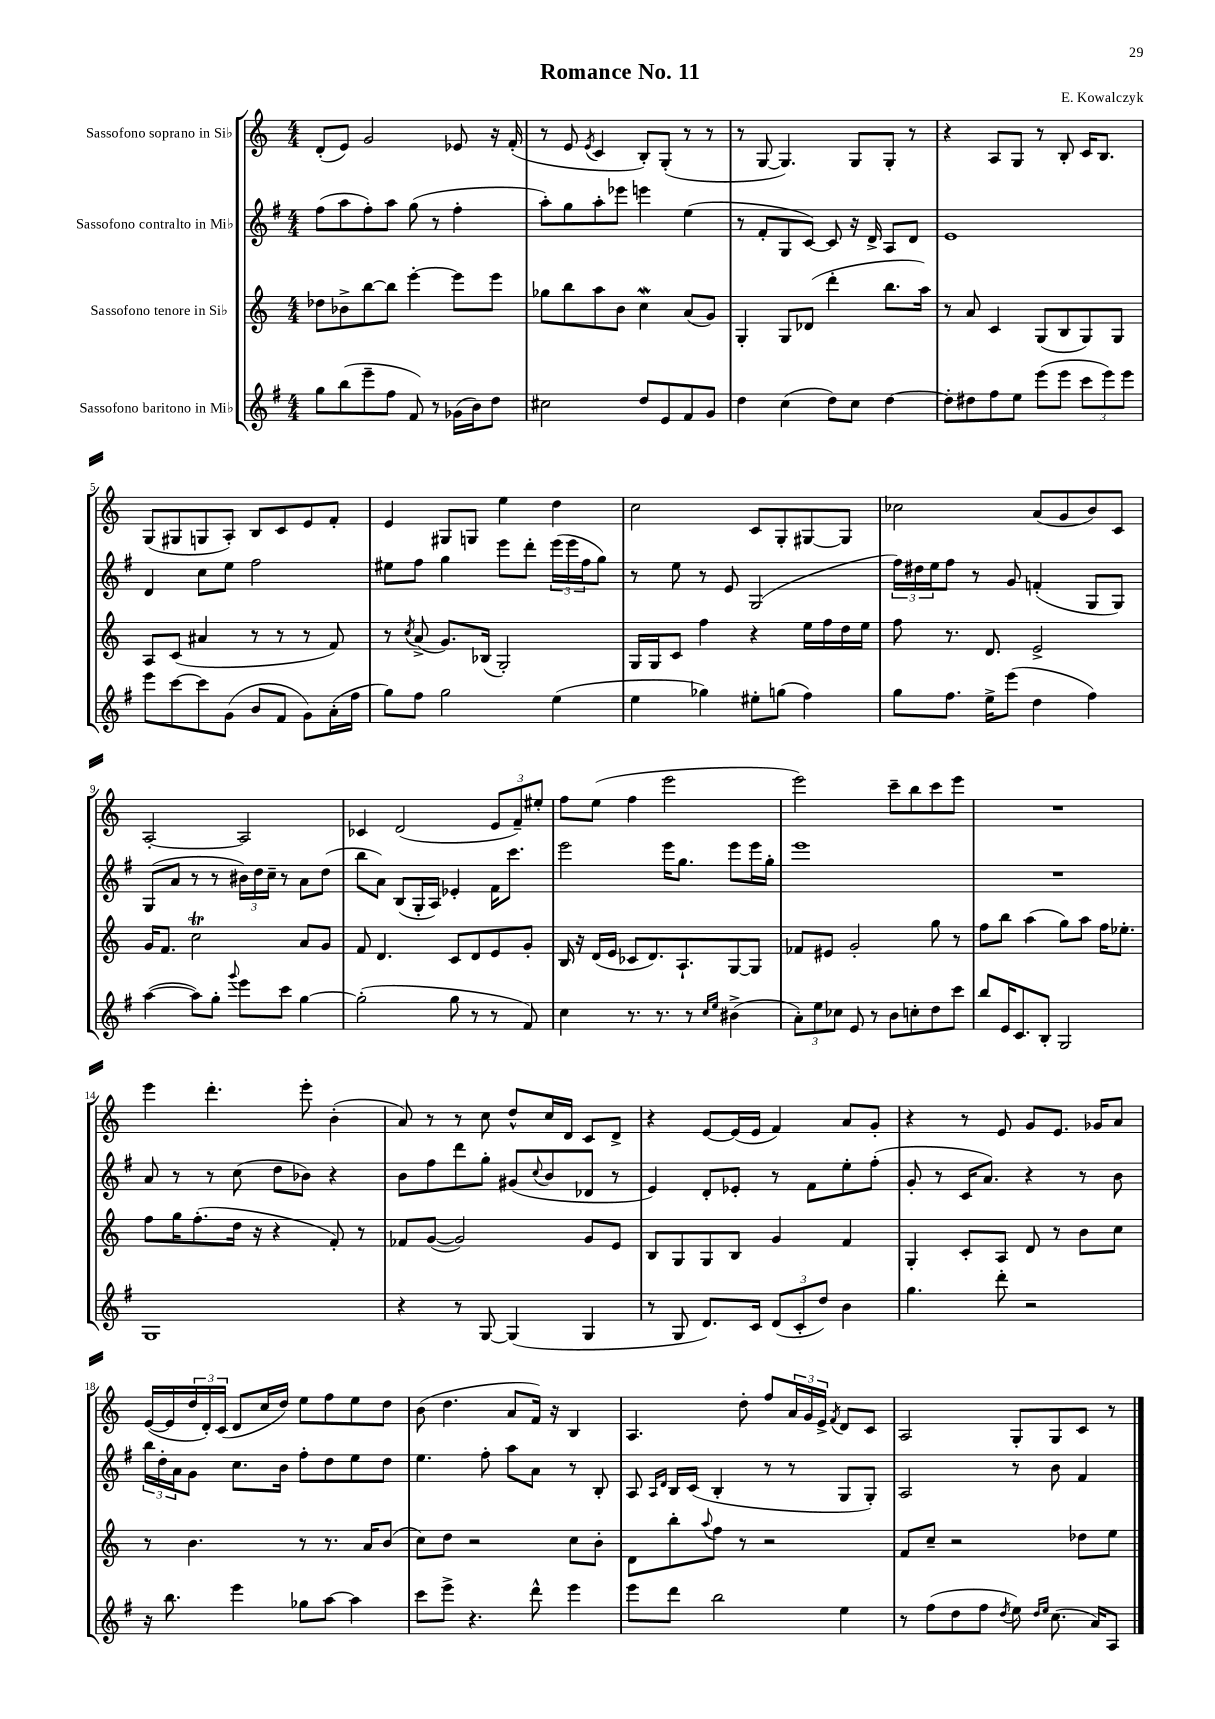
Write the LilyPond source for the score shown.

\header { title = "Romance No. 11" composer = "E. Kowalczyk" }
<<
\new StaffGroup <<
\new Staff = "s0" \with { instrumentName = "Sassofono soprano in Sib" } {
    \clef treble \key c \major \numericTimeSignature \time 4/4
    d'8-.( e'8) g'2 ees'8 r16 f'16-.( |
    r8 e'8 \acciaccatura { e'8 } c'4 b8-.) g8-.( r8 r8 |
    r8 g8~ g4.) g8 g8-. r8 |
    r4 a8 g8 r8 b8-. c'16 b8. |
    g8( gis8 g8 a8-.) b8 c'8 e'8 f'8-. |
    e'4 gis8 g8 e''4 d''4 |
    c''2 c'8 g8-. gis8~ gis8 |
    ces''2 a'8( g'8 b'8) c'8 |
    a2~-. a2 |
    ces'4 d'2( \tuplet 3/2 { e'8 f'8--) eis''8-. } |
    f''8 e''8( f''4 e'''2 |
    e'''2) c'''8-- b''8 c'''8 e'''8 |
    R1 |
    e'''4 d'''4.-. e'''8-. b'4-.( |
    a'8) r8 r8 c''8 d''8-^ c''16 d'16 c'8 d'8-> |
    r4 e'8~ e'16( e'16 f'4) a'8 g'8-. |
    r4 r8 e'8 g'8 e'8. ges'16 a'8 |
    e'16~( e'16 \tuplet 3/2 { d''16 d'16-.) c'16( } d'8 c''16 d''16) e''8 f''8 e''8 d''8 |
    b'8( d''4. a'8 f'16) r16 b4 |
    a4. d''8-. f''8 \tuplet 3/2 { a'16 g'16 e'16-> } \acciaccatura { f'8 } d'8 c'8 |
    a2 g8-. g8 c'8 r8 \bar "|." |
}
\new Staff = "s1" \with { instrumentName = "Sassofono contralto in Mib" } {
    \clef treble \key g \major \numericTimeSignature \time 4/4
    fis''8( a''8 fis''8-.) a''8 g''8( r8 fis''4-. |
    a''8-.) g''8 a''8-. ees'''8 e'''4 e''4( |
    r8 fis'8-. g8 c'8~) c'8 r16 d'16-> a8 d'8 |
    e'1 |
    d'4 c''8 e''8 fis''2 |
    eis''8 fis''8 g''4 e'''8 d'''8-. \tuplet 3/2 { e'''16( e'''16 fis''16 } g''8) |
    r8 e''8 r8 e'8 g2( |
    \tuplet 3/2 { fis''16) dis''16 e''16 } fis''8 r8 g'8 f'4-.( g8 g8) |
    g8( a'8 r8 r8 \tuplet 3/2 { bis'16) d''16 c''16-- } r8 a'8 d''8( |
    b''8 a'8) b8( g16-. a16) ees'4-. fis'16 c'''8. |
    e'''2 e'''16 g''8. e'''8 e'''16 g''16-. |
    e'''1 |
    R1 |
    a'8 r8 r8 c''8( d''8 bes'8) r4 |
    b'8 fis''8 d'''8 g''8-. gis'8( \appoggiatura { c''8 } b'8 des'8 r8 |
    e'4) d'8-. ees'8-. r8 fis'8 e''8-. fis''8-.( |
    g'8-. r8 c'16 a'8.) r4 r8 b'8 |
    \tuplet 3/2 { b''16 d''16-. a'16 } g'8 c''8. b'16 fis''8-. d''8 e''8 d''8 |
    e''4. fis''8-. a''8 a'8 r8 b8-. |
    a8 \grace { a16 d'16 } b16 c'16( b4-. r8 r8 g8 g8-.) |
    a2 r8 b'8 fis'4 \bar "|." |
}
\new Staff = "s2" \with { instrumentName = "Sassofono tenore in Sib" } {
    \clef treble \key c \major \numericTimeSignature \time 4/4
    des''8 bes'8-> b''8~ b''8 e'''4~-. e'''8 e'''8 |
    ges''8 b''8 a''8 b'8 c''4\mordent a'8( g'8) |
    g4-. g8 des'8( d'''4-. b''8. a''16) |
    r8 a'8 c'4 g8( b8 g8) g8 |
    a8 c'8( ais'4 r8 r8 r8 f'8) |
    r8 \acciaccatura { c''8 } a'8->( g'8.) bes16( g2-.) |
    g16 g16 c'8 f''4 r4 e''16 f''16 d''16 e''16 |
    f''8 r8. d'8. e'2-> |
    g'16 f'8. c''2\trill a'8 g'8 |
    f'8 d'4. c'8 d'8 e'8 g'8-. |
    b16 r16 d'16( e'16 ces'8 d'8.) a8.-! g8~ g8 |
    fes'8 eis'8 g'2-. g''8 r8 |
    f''8 b''8 a''4( g''8) a''8 f''16 ees''8.-. |
    f''8 g''16 f''8.-.( d''16 r16 r4 f'8-.) r8 |
    fes'8 g'8~( g'2) g'8 e'8 |
    b8 g8 g8 b8 g'4 f'4 |
    g4-. c'8-. a8 d'8 r8 b'8 c''8 |
    r8 b'4. r8 r8. a'16 b'8( |
    c''8) d''8 r2 c''8 b'8-. |
    d'8 b''8-. \appoggiatura { a''8 } f''8 r8 r2 |
    f'8 c''8-- r2 des''8 e''8 \bar "|." |
}
\new Staff = "s3" \with { instrumentName = "Sassofono baritono in Mib" } {
    \clef treble \key g \major \numericTimeSignature \time 4/4
    g''8 b''8( e'''8-- fis''8 fis'8) r8 ges'16( b'16) d''8 |
    cis''2 d''8 e'8 fis'8 g'8 |
    d''4 c''4( d''8) c''8 d''4~ |
    d''8-. dis''8 fis''8 e''8 e'''8( e'''8 \tuplet 3/2 { c'''8 e'''8) e'''8 } |
    e'''8 c'''8~ c'''8 g'8( b'8 fis'8 g'8) a'16-.( fis''16 |
    g''8) fis''8 g''2 e''4( |
    e''4 ges''4) eis''8-. g''8( fis''4) |
    g''8 fis''8. e''16-> e'''8( d''4 fis''4) |
    a''4~( a''8) g''8-. \appoggiatura { g'''8 } e'''8 c'''8 g''4~ |
    g''2-.( g''8 r8 r8 fis'8) |
    c''4 r8. r8. r8 \grace { c''16 e''16 } bis'4->( |
    \tuplet 3/2 { a'8-.) e''8 ces''8 } e'8 r8 b'8 c''8-. d''8 c'''8 |
    b''8 e'16 c'8. b8-. g2 |
    g1 |
    r4 r8 g8~ g4( g4 |
    r8 g8 d'8.) c'16 \tuplet 3/2 { d'8( c'8-. d''8) } b'4 |
    g''4. d'''8-. r2 |
    r16 b''8. e'''4 ges''8 a''8~ a''4 |
    c'''8 e'''8-> r4. d'''8-^ e'''4 |
    e'''8 d'''8 b''2 e''4 |
    r8 fis''8( d''8 fis''8 \acciaccatura { d''8 } e''8) \grace { d''16 e''16 } c''8.( a'16) a8 \bar "|." |
}
>>
>>
